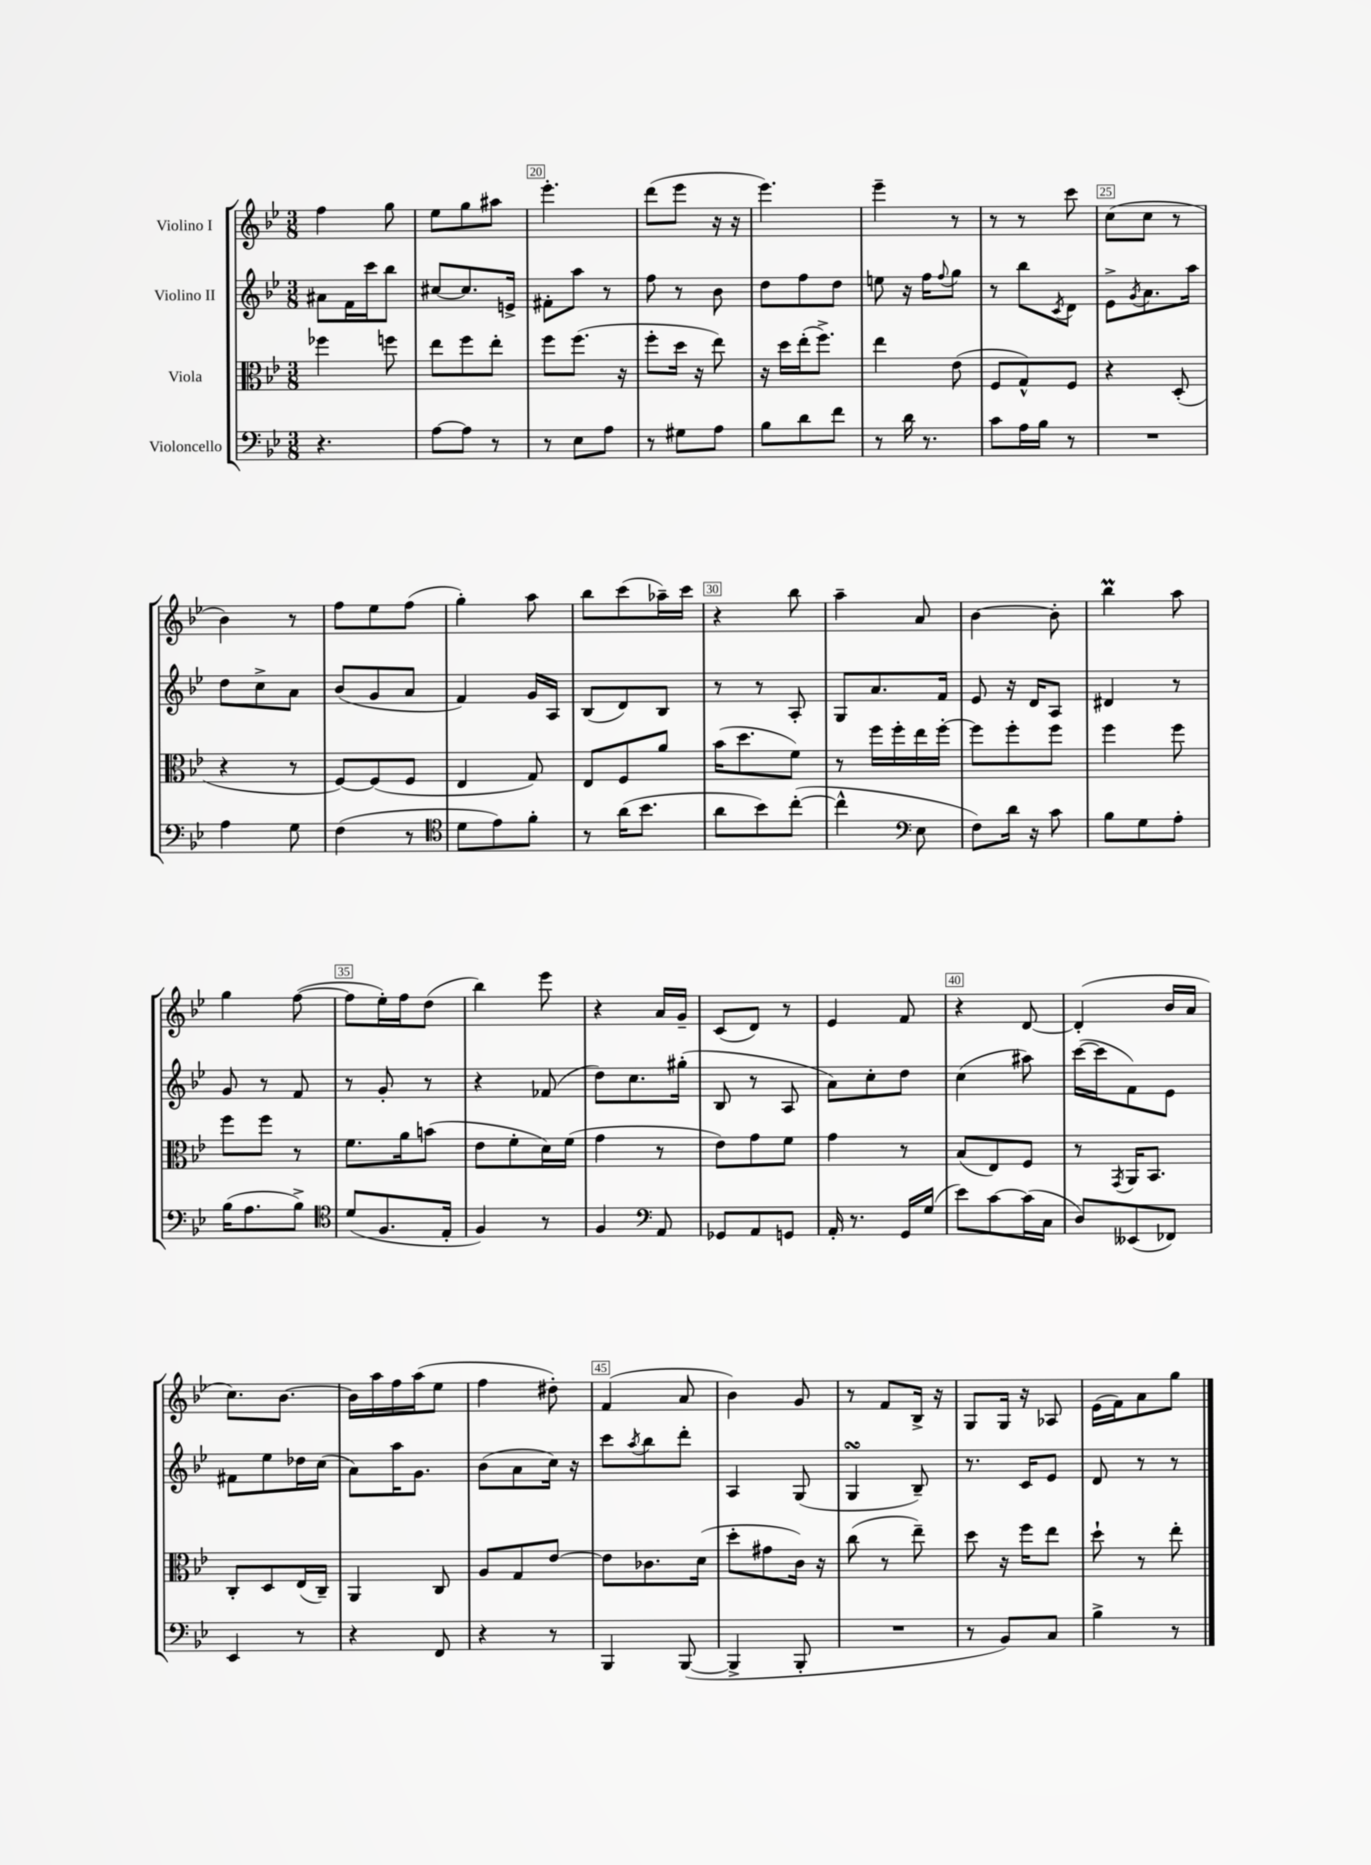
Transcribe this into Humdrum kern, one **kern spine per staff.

**kern	**kern	**kern	**kern
*staff4	*staff3	*staff2	*staff1
*clefF4	*clefC3	*clefG2	*clefG2
*k[b-e-]	*k[b-e-]	*k[b-e-]	*k[b-e-]
*M3/8	*M3/8	*M3/8	*M3/8
4.r	4ff-	8a#	4ff
.	.	16f	.
.	.	16ccc	.
.	8ff	8bb-	8gg
=	=	=	=
[8A	8ee-	[8cc#	8ee-
8A]	8ff	8.cc#]	8gg
8r	8ee-'	.	8aa#
.	.	16e^	.
=	=	=	=
8r	8ff	8f#'	4.eee-'
8E-	(8.ff	8aa	.
8A	.	8r	.
.	16r	.	.
=	=	=	=
8r	8ff'	8ff	(8ddd
8G#	16dd	8r	8eee-
.	16r	.	.
8A	8ee-)	8b-	16r
.	.	.	16r
=	=	=	=
8B-	16r	8dd	4.eee-)
.	16dd	.	.
8d	(16ee-'	8ff	.
.	8.ff^)	.	.
8f	.	8dd	.
=	=	=	=
8r	4ee-	8ee	4eee-~
16d	.	16r	.
8.r	.	16ff	.
.	.	8qqff	.
.	(8e-	8gg	8r
=	=	=	=
8c	8F	8r	8r
16A	8G^^)	8bb-	8r
16B-	.	.	.
.	.	8qc	.
8r	8F	8d	8ccc
=	=	=	=
4.r	4r	8e-^	(8cc
.	.	8qg	.
.	.	8.a	8cc
.	(8D'	.	8r
.	.	16aa	.
=	=	=	=
4A	4r	8dd	4b-)
.	.	8cc^	.
8G	8r	8a	8r
=	=	=	=
(4F	[8F)	(8b-	8ff
.	(8F]	8g	8ee-
8r	8F	8a	(8ff
=	=	=	=
*clefC4	*	*	*
8d	4E-	4f)	4gg')
8e-)	.	.	.
8f'	8G)	16g	8aa
.	.	16A	.
=	=	=	=
8r	8E-	(8B-	8bb-
(16a	8F	8d)	(8ccc
8.b-	.	.	.
.	8a	8B-	16aa-~)
.	.	.	16ccc
=	=	=	=
8a	(16b-	8r	4r
.	8.dd	.	.
8b-)	.	8r	.
([8cc'	8f)	8A'	8bb-
=	=	=	=
4cc^^]	8r	8G	4aa~
.	16ff	8.a	.
.	16ff'	.	.
*clefF4	*	*	*
8E-	16ee-	.	8a
.	[16ff'	16f	.
=	=	=	=
8F)	8ff]	8e-	[4b-
16d	8ff'	16r	.
16r	.	16d	.
8c	8ff	8A	8b-']
=	=	=	=
8B-	4ff	4d#	4bb-
8G	.	.	.
8A'	8ff	8r	8aa
=	=	=	=
(16B-	8ff	8g	4gg
8.A	.	.	.
.	8ff	8r	.
8B-^)	8r	8f	([8ff
=	=	=	=
*clefC4	*	*	*
(8d	8.f	8r	8ff]
8.F	.	8g'	16ee-')
.	16a	.	16ff
.	(8b	8r	(8dd
16E-'	.	.	.
=	=	=	=
4F)	8e-	4r	4bb-)
.	8f'	.	.
8r	16d)	(8f-	8eee-
.	(16f	.	.
=	=	=	=
4F	4g	8dd)	4r
.	.	8.cc	.
*clefF4	*	*	*
8AA	8r	.	16a
.	.	(16gg#'	16g~
=	=	=	=
8GG-	8e-)	8B-	(8c
8AA	8g	8r	8d)
8GG	8f	8A	8r
=	=	=	=
16AA'	4g	8a)	4e-
8.r	.	.	.
.	.	8cc'	.
16GG	8r	8dd	8f
(16G	.	.	.
=	=	=	=
8e-)	(8B-	(4cc	4r
[8c	8E-)	.	.
(16c]	8F	8aa#)	[8d
16C	.	.	.
=	=	=	=
8D)	8r	([16ccc	(4d']
.	.	16ccc]	.
.	8qGG	.	.
(8EE--	16AA	8f)	.
.	8.BB-	.	.
8FF-)	.	8e-	16b-
.	.	.	16a
=	=	=	=
4EE-	8C'	8f#	8.cc)
.	8D	8ee-	.
.	.	.	[8.b-
8r	(16E-	16dd-	.
.	16C~)	(16cc	.
=	=	=	=
4r	4AA	8a)	16b-]
.	.	.	16aa
.	.	16aa	16ff
.	.	8.g	(16aa
8FF	8C	.	8ee-
=	=	=	=
4r	8A	(8b-	4ff
.	8G	8a	.
8r	[8e-	16cc)	8dd#')
.	.	16r	.
=	=	=	=
4BBB-	8e-]	8ccc	(4f
.	.	8qaa	.
.	8.c-	8bb-	.
([8BBB-	.	8ddd'	8a
.	(16d	.	.
=	=	=	=
4BBB-^]	8dd'	4A	4b-)
.	8g#	.	.
8BBB-'	16c)	(8G	8g
.	16r	.	.
=	=	=	=
4.r	(8cc	4G	8r
.	8r	.	8f
.	8ee-~)	8B-~)	16B-^
.	.	.	16r
=	=	=	=
8r	8dd	8.r	8G
8BB-)	16r	.	16G
.	16ff	16c	16r
8C	8ee-	8e-	8A-
=	=	=	=
4B-^	8dd`	8d	(16e-
.	.	.	16f)
.	8r	8r	8a
8r	8ee-'	8r	8gg
==	==	==	==
*-	*-	*-	*-
